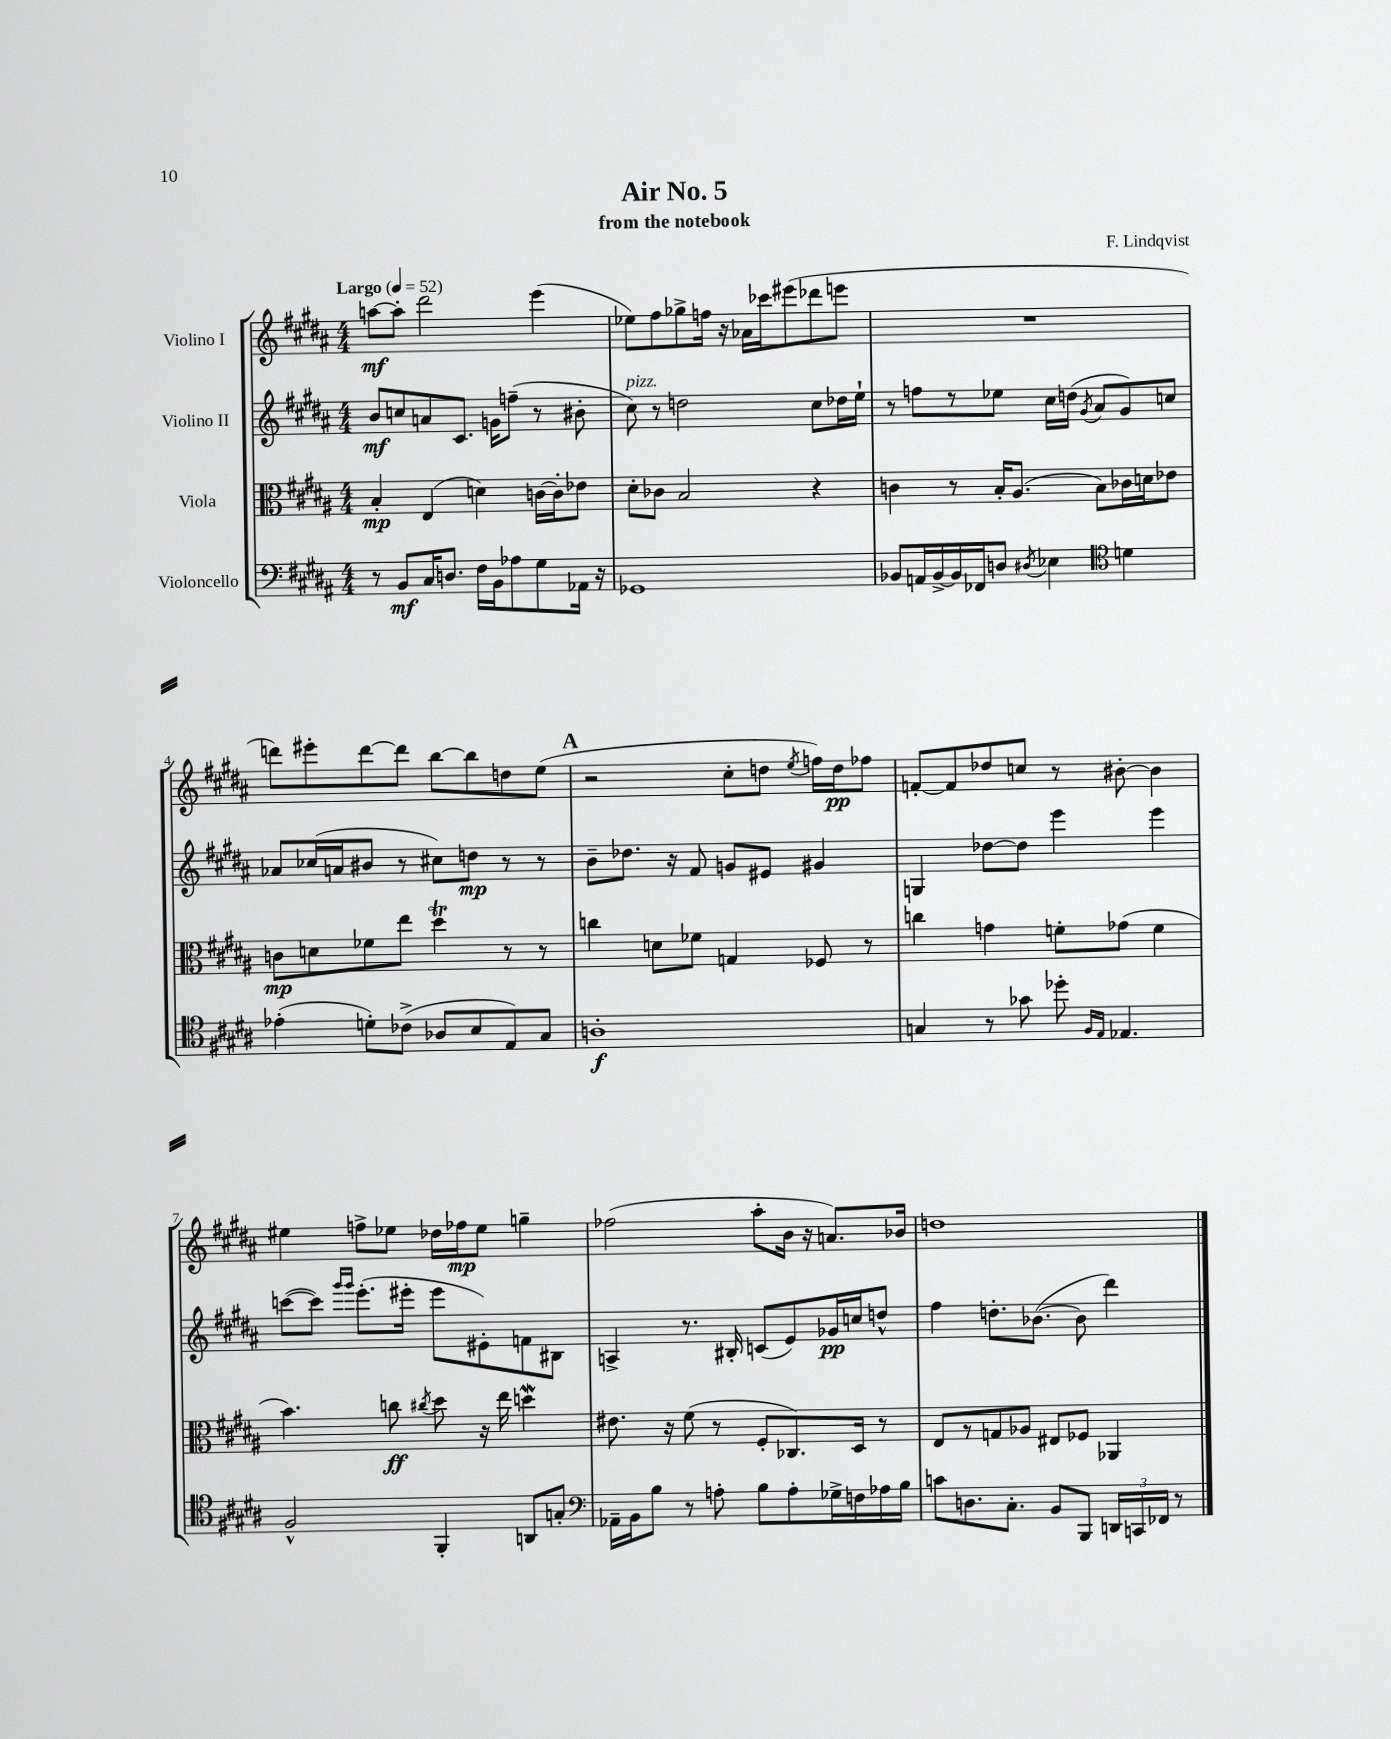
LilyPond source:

\header { title = "Air No. 5" composer = "F. Lindqvist" subtitle = "from the notebook" }
<<
\new StaffGroup <<
\new Staff = "s0" \with { instrumentName = "Violino I" } {
    \clef treble \key b \major \numericTimeSignature \time 4/4 \tempo "Largo" 4 = 52
    \autoBeamOff a''8[~\mf a''8]-. dis'''2 e'''4( |
    ees''8[) fis''8 ges''8-> f''16] r16 aes'16[ ces'''16 eis'''8( des'''8 e'''8] |
    R1 |
    d'''8[) eis'''8-. d'''8~ d'''8] b''8[~ b''8 d''8 e''8]( |
    \mark \markup { \bold "A" } r2 cis''8[-. d''8] \acciaccatura { e''8 } f''16[) d''16\pp fes''8] |
    f'8[~-. f'8 des''8 c''8] r8 bis'8~-. bis'4 |
    eis''4 f''8[-> ees''8] des''16[ fes''16\mp ees''8] g''4-- |
    fes''2( ais''8[-. b'16] r16 a'8.[) bes'16] |
    d''1 \bar "|." |
}
\new Staff = "s1" \with { instrumentName = "Violino II" } {
    \clef treble \key b \major \numericTimeSignature \time 4/4
    \autoBeamOff b'8[\mf c''8 a'8 cis'8.] g'16[ f''8]--( r8 bis'8-. |
    cis''8^\markup { \italic "pizz." }) r8 d''2 cis''8[ des''16 e''16]-! |
    r8 f''8[ r8 ees''8] cis''16[ d''16]( \acciaccatura { gis'8 } ais'8[ gis'8) c''8] |
    aes'8[ ces''16( a'16 bis'8] r8 cis''8[) d''8]\mp r8 r8 |
    \mark \markup { \bold "A" } b'8[-- des''8.] r16 fis'8 g'8[ eis'8] gis'4 |
    g4 des''8[~ des''8] e'''4 e'''4 |
    c'''8[~( c'''8]) \grace { gis'''16[ gis'''16] } e'''8.[-.( eis'''16]-. eis'''8[ eis'8-.) f'8 bis8] |
    a4-> r8. bis16-. c'8[( e'8) ges'16\pp c''16 d''8]-^ |
    fis''4 d''8.[-. bes'8.]~( bes'8 dis'''4) \bar "|." |
}
\new Staff = "s2" \with { instrumentName = "Viola" } {
    \clef alto \key b \major \numericTimeSignature \time 4/4
    \autoBeamOff b4-.\mp e4( d'4) c'16[~ c'16-. ees'8] |
    dis'8[-. ces'8] b2 r4 |
    c'4 r8 b16[-. ais8.]( b8[) ces'16 d'16 ees'8] |
    c'8[\mp d'8 fes'8 e''8] dis''4\trill r8 r8 |
    \mark \markup { \bold "A" } c''4 d'8[ fes'8] g4 fes8 r8 |
    c''4 g'4 f'8[-. ges'8]( f'4 |
    b'4.) c''8\ff \acciaccatura { cis''8 } dis''8 r16 e''16 d''4\mordent |
    eis'8. r16 fis'8( r8 fis8[-. ces8.) dis16] r8 |
    e8[ r8 g8 aes8] eis8[ fes8] aes,4 \bar "|." |
}
\new Staff = "s3" \with { instrumentName = "Violoncello" } {
    \clef bass \key b \major \numericTimeSignature \time 4/4
    \autoBeamOff r8 b,8[\mf cis16 d8.] fis16[ b,16 aes8 gis8 aes,16] r16 |
    ges,1 |
    bes,8[ a,16 bes,16~-> bes,16 fes,16 d8] \acciaccatura { dis8 } ees4 \clef tenor d'4 |
    ees'4-.( d'8[-.) ces'8]->( aes8[ b8 e8) gis8] |
    \mark \markup { \bold "A" } a1-.\f |
    g4 r8 ges'8 des''8-. \grace { fis16[ e16] } ees4. |
    fis2-^ fis,4-. a,8[ g8]-. |
    \clef bass aes,16[-- b,16 b8] r8 a8-. b8[ a8-. ges16-> f16 aes16 b16] |
    c'8[ d8. cis8.]-. b,8[ b,,8] \tuplet 3/2 { d,16[ c,16 fes,16] } r8 \bar "|." |
}
>>
>>
